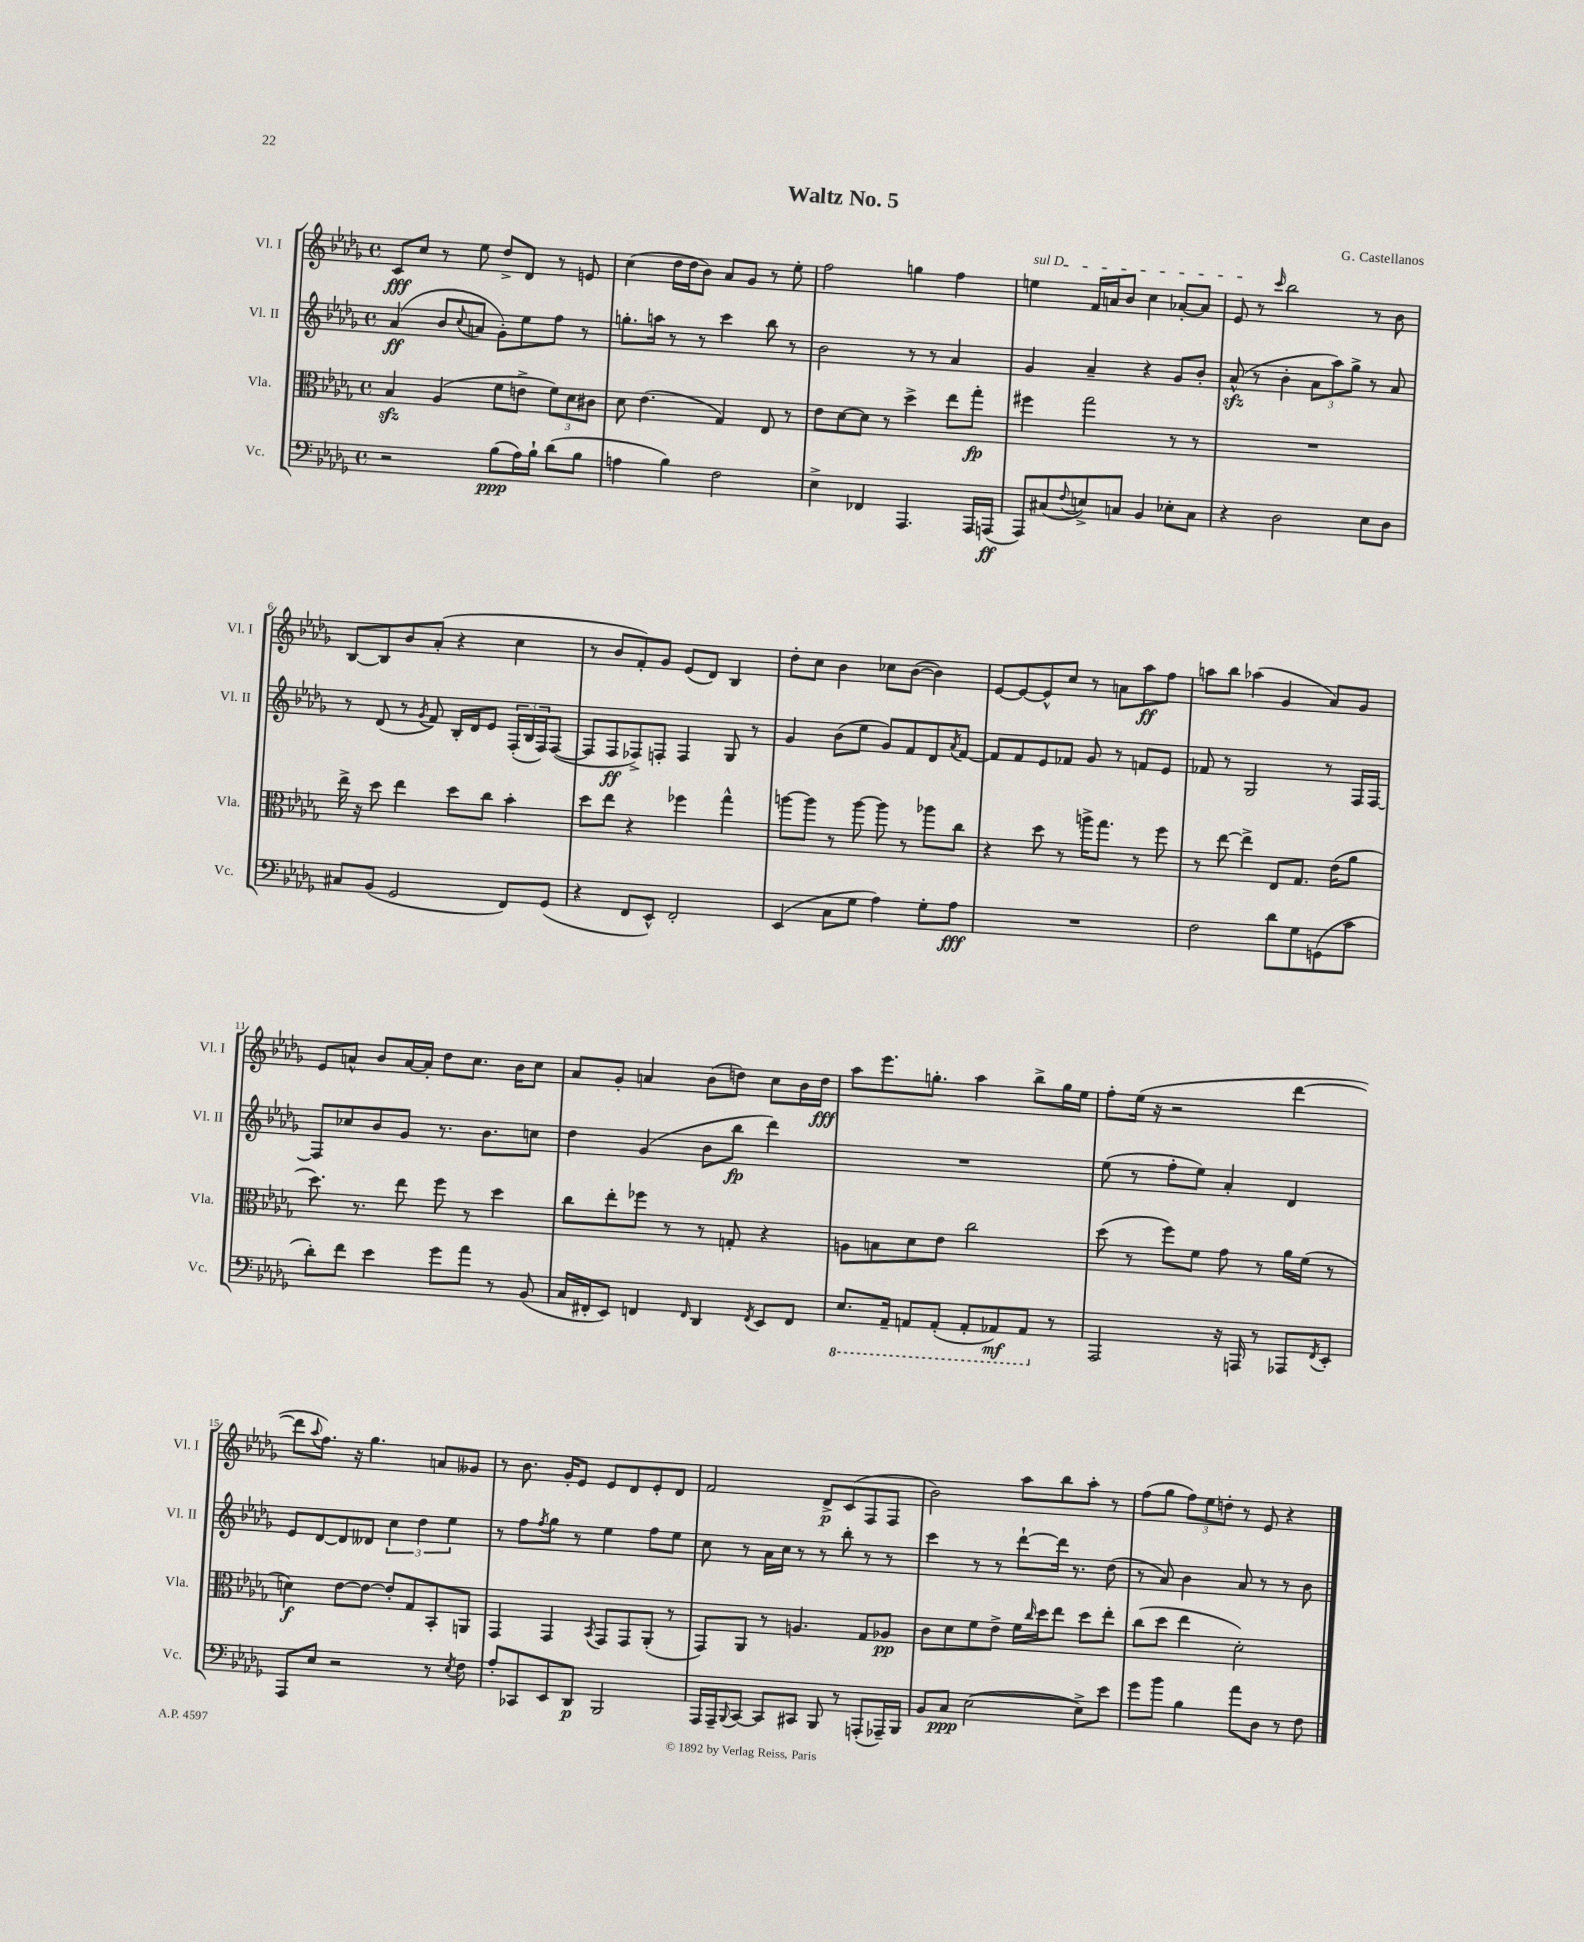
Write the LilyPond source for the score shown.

\header { title = "Waltz No. 5" composer = "G. Castellanos" }
<<
\new StaffGroup <<
\new Staff = "s0" \with { instrumentName = "Vl. I" shortInstrumentName = "Vl. I" } {
    \clef treble \key des \major \defaultTimeSignature \time 4/4
    c'8\fff c''8 r8 ees''8 des''8-> des'8 r8 e'8 |
    c''4( des''16 des''16 bes'8) aes'8 ges'8 r8 ees''8-. |
    f''2 g''4 f''4 |
    \once \override TextSpanner.bound-details.left.text = \markup { \italic "sul D" } e''4\startTextSpan f'16 a'16 bes'8 c''4 aes'8~-. aes'8 |
    ees'8\stopTextSpan r8 \grace { c'''16 } bes''2 r8 bes'8 |
    bes8~ bes8 bes'8 aes'8-.( r4 c''4 |
    r8 bes'8 f'8-.) ges'8 ees'8( des'8) bes4 |
    des''8-. c''8 bes'4 ces''8 bes'8~( bes'4) |
    ees'8~ ees'8~ ees'8-^ c''8 r8 a'8 aes''8\ff f''8 |
    a''8 bes''8 aes''4( ges'4 aes'8) ges'8 |
    ees'8 a'8-^ bes'8 a'16~ a'16-. des''8 c''8. bes'16 c''8 |
    aes'8 ges'8-. a'4 bes'8( d''8) c''8 bes'16 d''16\fff |
    aes''8 ees'''8. g''8.-. aes''4 bes''8-> g''16 ees''16 |
    f''8-. ees''16( r16 r2 des'''4~ |
    des'''8 \appoggiatura { aes''8 } f''8.) r16 ges''4. a'8 geses'8 |
    r8 bes'8. ges'16-. ees'8 ees'8 des'8 ees'8-. des'8 |
    f'2 des'8->\p c'8( f8 f8 |
    bes'2) aes''8 bes''8 aes''8-. r8 |
    f''8( ges''8 \tuplet 3/2 { f''8) ees''8 d''8-. } r8 ees'8 r4 \bar "|." |
}
\new Staff = "s1" \with { instrumentName = "Vl. II" shortInstrumentName = "Vl. II" } {
    \clef treble \key des \major \defaultTimeSignature \time 4/4
    aes'4\ff( bes'8 \appoggiatura { c''8 } a'8 ges'8-.) ees''8 f''8 r8 |
    g''8.-. a''16 r8 r8 c'''4 bes''8 r8 |
    bes'2 r8 r8 aes'4 |
    ges'4 aes'4-- r4 ges'8 bes'8-. |
    aes'8-^\sfz( r8 bes'4-. \tuplet 3/2 { aes'8 aes''8) ges''8-> } r8 aes'8 |
    r8 des'8( r8 \acciaccatura { ges'8 } f'8) bes16-. des'16 ees'8 \tuplet 3/2 { f16-.( bes16 f16) } f8~( |
    f8 f8\ff fes8->) f8-. f4 ges8 r8 |
    ges'4 bes'8( ees''8 ges'8) f'8 des'8 \acciaccatura { aes'8 } f'8~ |
    f'8 f'8 ees'8 fes'8 ges'8 r8 f'8 ees'8 |
    fes'8 r8 ges2 r8 f16 f16~ |
    f8 ces''8 bes'8 ges'8 r8. bes'8. c''8 |
    des''4 ges'4( bes'8 bes''8\fp des'''4) |
    R1 |
    ees''8( r8 f''8-. ees''8) aes'4-. des'4 |
    ees'8 des'8~ des'8 deses'8 \tuplet 3/2 { c''4 des''4 ees''4 } |
    r8 f''8 \acciaccatura { f''8 } ges''8 r8 ees''4 f''8 ees''8 |
    c''8 r8 aes'16 c''16 r8 r8 bes''8-. r8 r8 |
    c'''4 r8 r8 des'''8~-! des'''16 r8. des''8( |
    r8 aes'8) bes'4 aes'8 r8 r8 bes'8 \bar "|." |
}
\new Staff = "s2" \with { instrumentName = "Vla." shortInstrumentName = "Vla." } {
    \clef alto \key des \major \defaultTimeSignature \time 4/4
    bes4\sfz aes4( f'8 e'8-> \tuplet 3/2 { f'8) des'8 cis'8 } |
    des'8 ees'4.( ges4) ees8 r8 |
    ees'8 des'8~ des'8 r8 des''4-> ees''8 ges''8-.\fp |
    fis''4 ges''2 r8 r8 |
    R1 |
    ees''16-> r16 des''8 ees''4 des''8 c''8 bes'4-. |
    des''8 ees''8 r4 fes''4 ges''4-^ |
    a''8~ a''8 r8 a''8~ a''8 r8 aes''8 c''8 |
    r4 des''8 r8 a''16-> ges''8. r8 f''8 |
    r8 ees''8~ ees''4-> ees8 ges8. ees'16( aes'8 |
    des''8.) r8. ees''8 f''8 r8 des''4 |
    c''8 ees''8-. fes''8 r8 r8 g8-. r4 |
    a8 b8 des'8 ees'8 c''2 |
    des''8( r8 f''8) f'8 ges'8 r8 aes'16 f'16( r8 |
    d'4\f) ees'8~ ees'8~ ees'8-. ges8 bes,8-. a,8 |
    ges,4 ges,4 \acciaccatura { bes,8 } ges,8 ges,8 aes,8-.( r8 |
    ges,8) aes,8 r8 a4. ges8 aes8\pp |
    c'8 des'8 f'8 ees'8-> f'16 \grace { c''16 } des''16 ees''8 des''8 ees''8-. |
    c''8( des''8 ees''4 des'2-.) \bar "|." |
}
\new Staff = "s3" \with { instrumentName = "Vc." shortInstrumentName = "Vc." } {
    \clef bass \key des \major \defaultTimeSignature \time 4/4
    r2 bes8\ppp( aes16) bes16-! des'8( bes8 |
    a4 bes4) f2 |
    ees4-> fes,4 aes,,4. aes,,16 a,,16\ff( |
    aes,,8) cis8( \appoggiatura { f8 } e8->) c8 bes,4 ees8-. c8 |
    r4 des2 ees8 des8 |
    cis8 bes,8( ges,2 f,8) ges,8( |
    r4 f,8 ees,8-^) f,2-. |
    ees,4( c8 ges8 aes4) ges8-. aes8\fff |
    R1 |
    f2 des'8 ges8 g,8( c'8 |
    des'8-.) f'8 ees'4 ges'8 aes'8 r8 bes,8( |
    c16 fis,16-. ees,8) f,4 \grace { f,16 } des,4 \acciaccatura { f,8 } ees,8 f,8 |
    \ottava #-1 ees,8. aes,,16-- a,,8 a,,8-.( a,,8-. aes,,8\mf) aes,,8 \ottava #0 r8 |
    aes,,2 r16 a,,16 r8 aes,,8 \acciaccatura { f,8 } ees,8-. |
    aes,,8 ees8 r2 r8 \acciaccatura { ees8 } f8 |
    aes8-. ces,8 ees,8 des,8\p bes,,2 |
    aes,,16 aes,,16-- \appoggiatura { bes,,8 } c,8~ c,8 cis,8 bes,,8 r8 a,,8-.( aes,,16--) bes,,16 |
    bes,8 c8\ppp ees2~( ees8->) ees'8 |
    ges'8 bes'8 bes4 aes'8 des8 r8 f8 \bar "|." |
}
>>
>>
